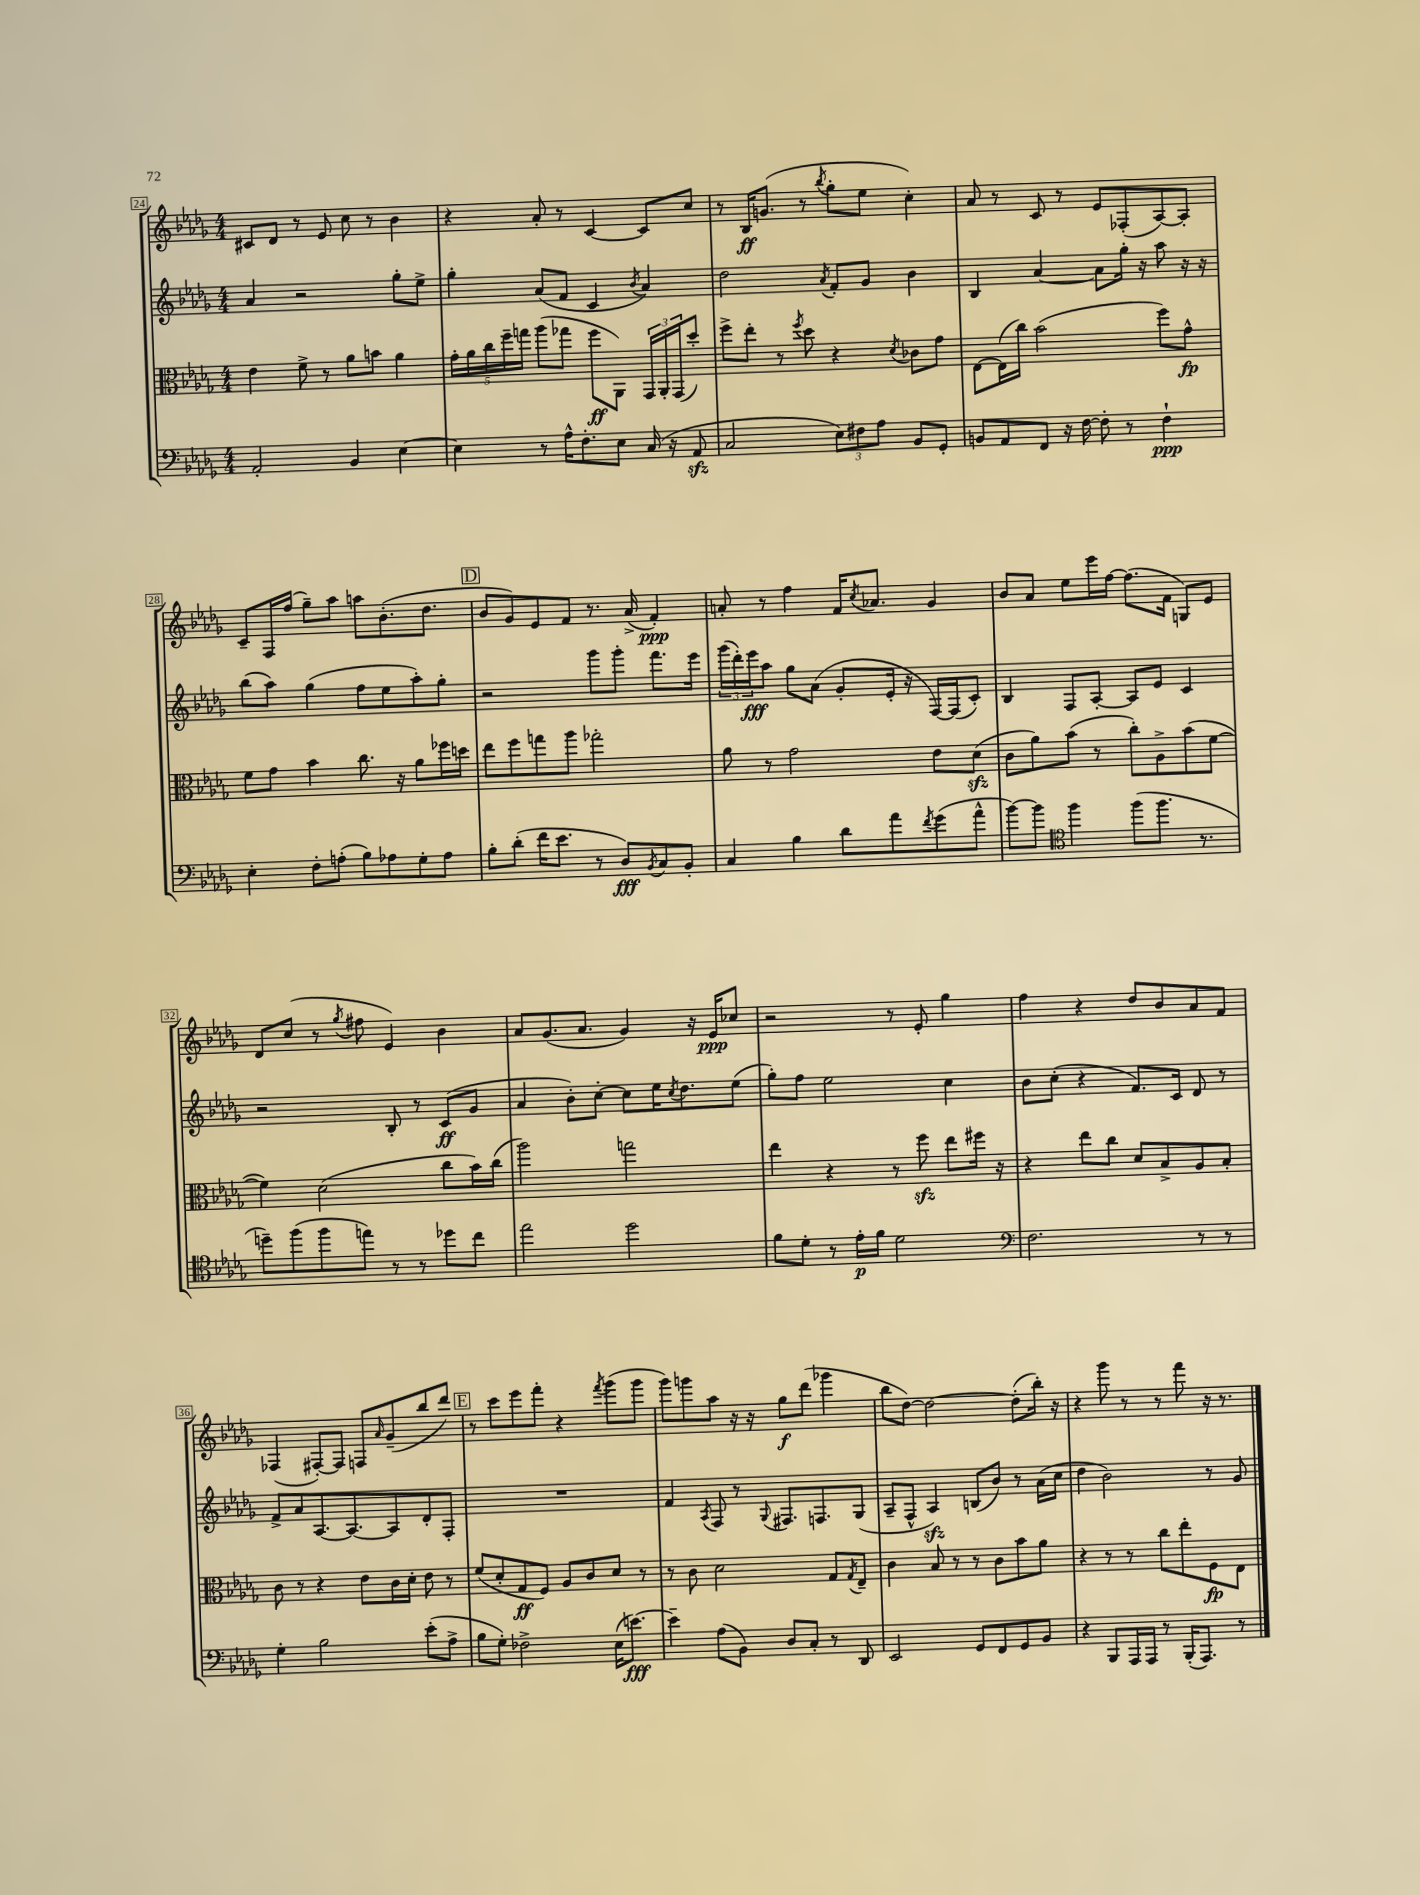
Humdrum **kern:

**kern	**kern	**kern	**kern
*staff4	*staff3	*staff2	*staff1
*clefF4	*clefC3	*clefG2	*clefG2
*k[b-e-a-d-g-]	*k[b-e-a-d-g-]	*k[b-e-a-d-g-]	*k[b-e-a-d-g-]
*M4/4	*M4/4	*M4/4	*M4/4
2AA-'	4e-	4a-	8c#
.	.	.	8d-
.	8f^	2r	8r
.	8r	.	8e-
4BB-	8a-	.	8cc
.	8b	.	8r
[4E-	4a-	8gg-'	4b-
.	.	8ee-^	.
=	=	=	=
4E-]	20g-'	4gg-'	4r
.	20a-	.	.
.	20cc	.	.
.	20ff~	.	.
.	20gg	.	.
8r	(8aa-	(8a-	8a-'
16A-^^	8gg-	8f	8r
8.F'	.	.	.
.	8ff	4c	[4c
8E-	8AA-)	.	.
.	.	8qb-	.
(16C	24GG-	4a-)	8c]
.	24AA-'	.	.
16r	.	.	.
.	(24GG-	.	.
8AA-	8dd-')	.	8cc
=	=	=	=
2C	8ff^	2dd-	8r
.	8ee-'	.	16B-
.	.	.	(8.g
.	8r	.	.
.	8qff	.	.
.	8dd-	.	8r
.	.	8qa-	8qbb-
12E-)	4r	8f'	8gg-'
12F#	.	.	.
.	.	8g-	8ee-
12A-	.	.	.
.	8qd-	.	.
8BB-	8c-	4b-	4cc')
8GG-'	8g-	.	.
=	=	=	=
8BB	[8E-	4B-	8a-
8AA-	(16E-]	.	8r
.	16cc)	.	.
8FF	(2b-	[4a-	8c
16r	.	.	8r
[16F	.	.	.
8F']	.	8a-]	8e-
8r	.	16gg-'	(8F-'
.	.	16r	.
4F`	8ff)	8aa-	[8A-)
.	8g-^^	16r	8A-']
.	.	16r	.
=	=	=	=
4E-'	8f	(8bb-	8c~
.	8g-	8aa-)	16F
.	.	.	(16ff
8F'	4b-	(4gg-	8gg-~)
(8A'	.	.	8aa-
8B-)	8.cc	8ff	8aa
8A-	.	8ee-	(8.b-'
.	16r	.	.
8G-'	8a-	8aa-')	.
.	.	.	8.dd-
8A-	16ff-	8gg-'	.
.	16dd	.	.
=	=	=	=
8B-'	8ee-	2r	8b-
(8d-'	8ff	.	8g-)
16f	8gg	.	8e-
8.e-	.	.	.
.	8aa-	.	8f
8r	2gg-'	8ggg-	8.r
8D-)	.	8ggg-'	.
.	.	.	(16a-^
8qBB-	.	.	.
8C	.	8.fff	4f')
8BB-'	.	.	.
.	.	16eee-	.
=	=	=	=
4C	8a-	(24ggg-	8a'
.	.	24ddd-')	.
.	.	24eee-	.
.	8r	8aa-	8r
4B-	2g-	8gg-	4ff
.	.	(8a-	.
8d-	.	8g-'	16f
.	.	.	8qcc
.	.	.	8.a-
8a-	.	16e-'	.
.	.	16r	.
8qf	.	.	.
(8g-	8e-	[16F)	4g-
.	.	(16F]	.
8a-^^	(8d-	8c')	.
=	=	=	=
[8b-)	8c	4B-	8b-
8b-]	8a-)	.	8a-
*clefC4	*	*	*
4ff	(8b-	8F	8ee-
.	8r	[8A-'	16eee-
.	.	.	[16ff
(8ff	8cc')	8A-]	(8.ff]
8.ff	8A-^	8e-	.
.	.	.	16f
.	(8b-	4c	8G)
8.r	.	.	.
.	[8f	.	8e-
=	=	=	=
8dd~)	4f])	2r	8d-
(8ff	.	.	(8cc
8ff	(2d-	.	8r
.	.	.	8qgg-
8ee)	.	.	8ff#
8r	.	8B-'	4e-)
8r	.	8r	.
8dd-	8cc	(8c	4b-
8cc	16b-)	8g-	.
.	(16cc	.	.
=	=	=	=
2ee-	2aa-)	4a-	8a-
.	.	.	(8.g-
.	.	8b-')	.
.	.	.	8.a-
.	.	[8cc'	.
2dd-	2gg	8cc]	4g-)
.	.	16ee-	.
.	.	8qcc	.
.	.	8.dd-	.
.	.	.	16r
.	.	.	16e-
.	.	(8ee-	8cc-
=	=	=	=
8f	4ee-	8gg-')	2r
8d-'	.	8ff	.
8r	4r	2ee-	.
16e-'	.	.	.
16f	.	.	.
2d-	8r	.	8r
.	8ff	.	8e-'
.	8ee-	4cc	4gg-
.	16ff#	.	.
.	16r	.	.
=	=	=	=
*clefF4	*	*	*
2.F	4r	8b-	4ff
.	.	(8cc'	.
.	8ee-	4r	4r
.	8cc	.	.
.	8d-	8.f)	8dd-
.	8B-^	.	8b-
.	.	16c	.
8r	8A-	8d-	8a-
8r	8B-'	8r	8f
=	=	=	=
4G-'	8c	8f^	(4F-
.	8r	8a-	.
2B-	4r	[8.A-	[8F#')
.	.	.	8F#]
.	.	8.A-_	.
.	8e-	.	8F
.	.	.	16qqa-
.	16c	8A-]	(8g-~
.	16d-'	.	.
(8e-'	8e-	8d-'	8bb-
8A-^	8r	8F'	8ddd-)
=	=	=	=
8B-	(8f	1r	8r
8G-')	8d-'	.	8ccc
2F-^	8G-	.	8eee-
.	8F)	.	8fff'
.	8A-	.	4r
.	8c	.	.
.	.	.	8qfff
(16E-	8d-	.	(8ggg-
[8.e)	.	.	.
.	8r	.	8ggg-
=	=	=	=
4e~]	8r	4f	8ggg-)
.	8c	.	8ggg
.	.	8qA-	.
(8A-	2d-	8F	8aa-
8BB-)	.	8r	16r
.	.	.	16r
.	.	8qqG-	.
8D-	.	8.F#	8gg-
8C'	.	.	(8ddd-
.	.	8.F	.
8r	8G-	.	4ggg-
.	8qG-	.	.
8DD-	8E-~	(8G-	.
=	=	=	=
2EE-	4c	8A-~	8bb-
.	.	8F^^	[8dd-)
.	8B-	4A-)	2dd-_
.	8r	.	.
8GG-	8r	(8B	.
8FF	8c	8b-)	.
8GG-	8b-	8r	(8dd-']
8BB-	8a-	(16a-	16bb-')
.	.	16cc	16r
=	=	=	=
4r	4r	4dd-	4r
8BBB-	8r	2b-)	8ggg-
16AAA-	8r	.	8r
16AAA-	.	.	.
8r	8cc	.	8r
(16BBB-'	8ee-'	.	8fff
8.AAA-)	.	.	.
.	8F	8r	16r
.	.	.	8.r
8r	8E-	8g-	.
==	==	==	==
*-	*-	*-	*-
